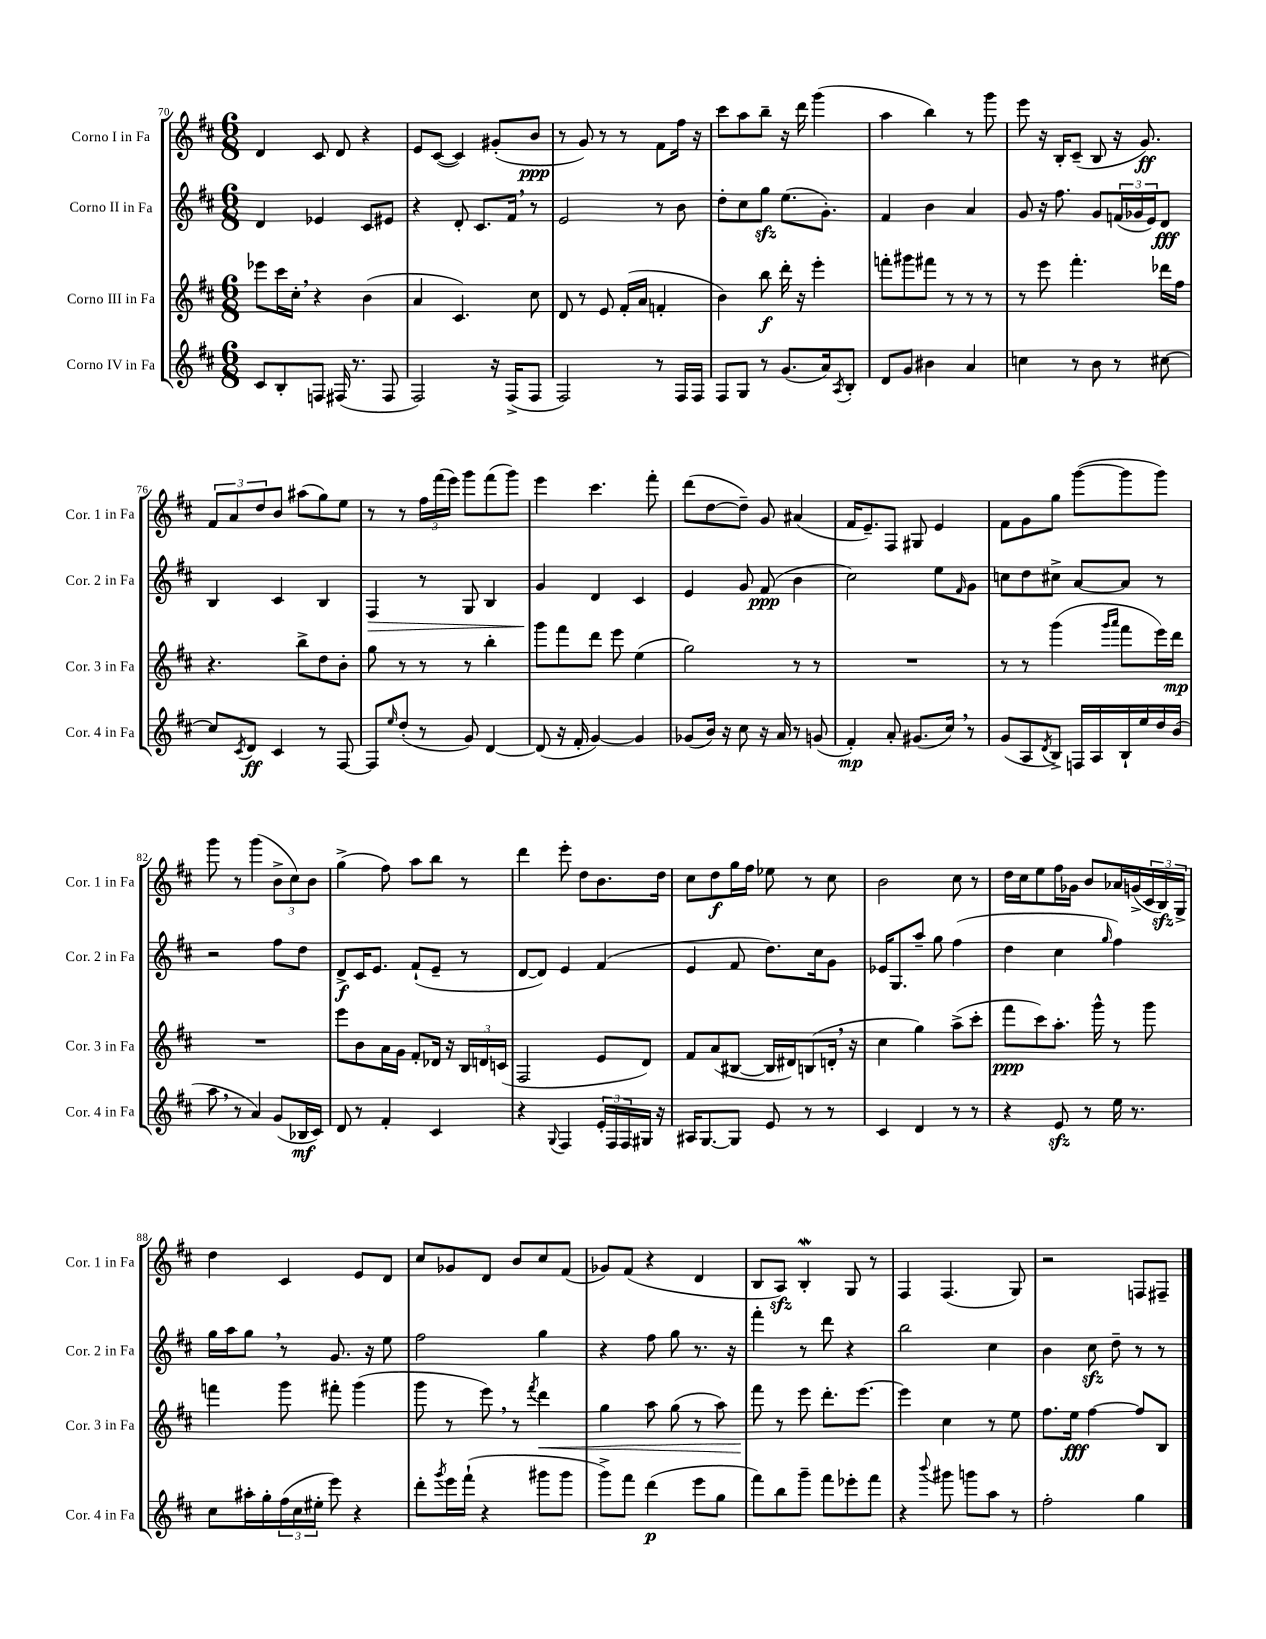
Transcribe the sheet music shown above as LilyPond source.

<<
\new StaffGroup <<
\new Staff = "s0" \with { instrumentName = "Corno I in Fa" shortInstrumentName = "Cor. 1 in Fa" } {
    \clef treble \key d \major \numericTimeSignature \time 6/8
    d'4 cis'8 d'8 r4 |
    e'8 cis'8~( cis'4) gis'8-.( b'8\ppp |
    r8 g'8) r8 r8 fis'8 fis''16 r16 |
    cis'''8 a''8 b''8-- r16 d'''16 g'''4( |
    a''4 b''4) r8 g'''8 |
    e'''8 r16 b16-. cis'8--( b8 r16 g'8.\ff) |
    \tuplet 3/2 { fis'8 a'8 d''8 } b'8 ais''8( g''8) e''8 |
    r8 r8 \tuplet 3/2 { fis''16 fis'''16( e'''16) } g'''8 fis'''8( g'''8) |
    e'''4 cis'''4. fis'''8-. |
    d'''8( d''8~ d''8--) g'8 ais'4( |
    fis'16 e'8.--) fis8 gis8 e'4 |
    fis'8 g'8 g''8 g'''8~( g'''8 g'''8) |
    g'''8 r8 g'''4( \tuplet 3/2 { b'8-> cis''8) b'8 } |
    g''4->( fis''8) a''8 b''8 r8 |
    d'''4 e'''8-. d''8 b'8. d''16 |
    cis''8 d''8\f g''16 fis''16 ees''8 r8 cis''8 |
    b'2 cis''8 r8 |
    d''16 cis''16 e''8 fis''16 ges'16 b'8 aes'16 g'16->( \tuplet 3/2 { cis'16 b16\sfz) g16-> } |
    d''4 cis'4 e'8 d'8 |
    cis''8 ges'8 d'8 b'8 cis''8 fis'8( |
    ges'8) fis'8( r4 d'4 |
    b8 a8\sfz) b4-.\mordent g8 r8 |
    fis4 fis4.( g8) |
    r2 f8 fis8-- \bar "|." |
}
\new Staff = "s1" \with { instrumentName = "Corno II in Fa" shortInstrumentName = "Cor. 2 in Fa" } {
    \clef treble \key d \major \numericTimeSignature \time 6/8
    d'4 ees'4 cis'8 eis'8 |
    r4 d'8-. cis'8. fis'16 \breathe r8 |
    e'2 r8 b'8 |
    d''8-. cis''8 g''8\sfz e''8.( g'8.-.) |
    fis'4 b'4 a'4 |
    g'8 r16 fis''8. g'8 \tuplet 3/2 { f'16( ges'16 e'16) } d'8\fff |
    b4 cis'4 b4 |
    fis4\> r8 g8 b4 |
    g'4\! d'4 cis'4 |
    e'4 g'8 fis'8\ppp( b'4 |
    cis''2) e''8 \grace { fis'16 } g'8 |
    c''8 d''8 cis''8-> a'8~ a'8 r8 |
    r2 fis''8 d''8 |
    d'8->\f cis'16 e'8. fis'8-!( e'8-- r8 |
    d'8~ d'8) e'4 fis'4( |
    e'4 fis'8 d''8.) cis''16 g'8 |
    ees'16 g8. a''8-- g''8 fis''4( |
    d''4 cis''4 \grace { g''16 } fis''4) |
    g''16 a''16 g''8 \breathe r8 g'8. r16 e''8 |
    fis''2 g''4 |
    r4 fis''8 g''8 r8. r16 |
    fis'''4-. r8 d'''8 r4 |
    b''2 cis''4 |
    b'4 cis''8\sfz d''8-- r8 r8 \bar "|." |
}
\new Staff = "s2" \with { instrumentName = "Corno III in Fa" shortInstrumentName = "Cor. 3 in Fa" } {
    \clef treble \key d \major \numericTimeSignature \time 6/8
    ees'''8 cis'''16 cis''16-. \breathe r4 b'4( |
    a'4 cis'4.) cis''8 |
    d'8 r8 e'8 fis'16-.( a'16 f'4-. |
    b'4) b''8\f d'''16-. r16 e'''4-. |
    f'''8-. gis'''8 fis'''8 r8 r8 r8 |
    r8 e'''8 fis'''4.-. des'''16 fis''16 |
    r4. b''8-> d''8 b'8-. |
    g''8 r8 r8 r8 b''4-. |
    g'''8 fis'''8 d'''8 e'''8 e''4( |
    g''2) r8 r8 |
    R2. |
    r8 r8 g'''4( \grace { g'''16 a'''16 } fis'''8 e'''16) d'''16\mp |
    R2. |
    e'''8 b'8 a'16 g'16 fis'8-. des'16 r16 \tuplet 3/2 { b16 d'16 c'16( } |
    fis2 e'8 d'8) |
    fis'8 a'8( bis8~ bis16 dis'16) b8( d'16-. \breathe r16 |
    cis''4 g''4) a''8->( cis'''8-. |
    fis'''8\ppp cis'''8) a''8.-. g'''16-^ r8 g'''8 |
    f'''4 g'''8 fis'''8-. g'''4( |
    g'''8 r8 e'''8) \breathe r8 \acciaccatura { fis'''8 } d'''4\< |
    g''4 a''8 g''8( r8 a''8) |
    fis'''8\! r8 e'''8 d'''8.-. e'''8.~ |
    e'''4 cis''4 r8 e''8 |
    fis''8. e''16\fff fis''4~ fis''8 b8 \bar "|." |
}
\new Staff = "s3" \with { instrumentName = "Corno IV in Fa" shortInstrumentName = "Cor. 4 in Fa" } {
    \clef treble \key d \major \numericTimeSignature \time 6/8
    cis'8 b8-. f8 fis16( r8. fis8 |
    fis2) r16 fis16->( fis8 |
    fis2) r8 fis16 fis16 |
    fis8 g8 r8 g'8.( a'16) \acciaccatura { a8 } b8-. |
    d'8 g'8 bis'4 a'4 |
    c''4 r8 b'8 r8 cis''8~ |
    cis''8 \acciaccatura { cis'8 } d'8\ff cis'4 r8 fis8~ |
    fis8 \grace { e''16 } d''8-.( r8 g'8) d'4~ |
    d'8( r16 fis'16-. g'4~) g'4 |
    ges'8( b'16) r16 cis''8 r16 a'16 r8 g'8( |
    fis'4-.\mp) a'8-. gis'8.( cis''16) \breathe r8 |
    g'8( a8 \acciaccatura { d'8 } b8->) f16 a16 b16-! e''16 d''16 b'16( |
    a''8 \breathe r8 a'4) g'8( bes16\mf cis'16) |
    d'8 r8 fis'4-. cis'4 |
    r4 \appoggiatura { g8 } fis4 \tuplet 3/2 { e'16-. fis16 fis16 } gis16 r16 |
    ais16 g8.~ g8 e'8 r8 r8 |
    cis'4 d'4 r8 r8 |
    r4 e'8\sfz r8 e''16 r8. |
    cis''8 ais''16-. g''16-. \tuplet 3/2 { fis''16( cis''16 eis''16-. } e'''8) r4 |
    d'''8-. \acciaccatura { g'''8 } e'''16 fis'''16-!( r4 gis'''8 gis'''8 |
    g'''8->) fis'''8 d'''4\p( e'''8 g''8 |
    fis'''8) b''8 g'''8-- fis'''8 ees'''8-. fis'''8 |
    r4 \appoggiatura { b'''8 } gis'''8 g'''8 a''8 r8 |
    fis''2-. g''4 \bar "|." |
}
>>
>>
\layout { \context { \Score currentBarNumber = #70 } }
